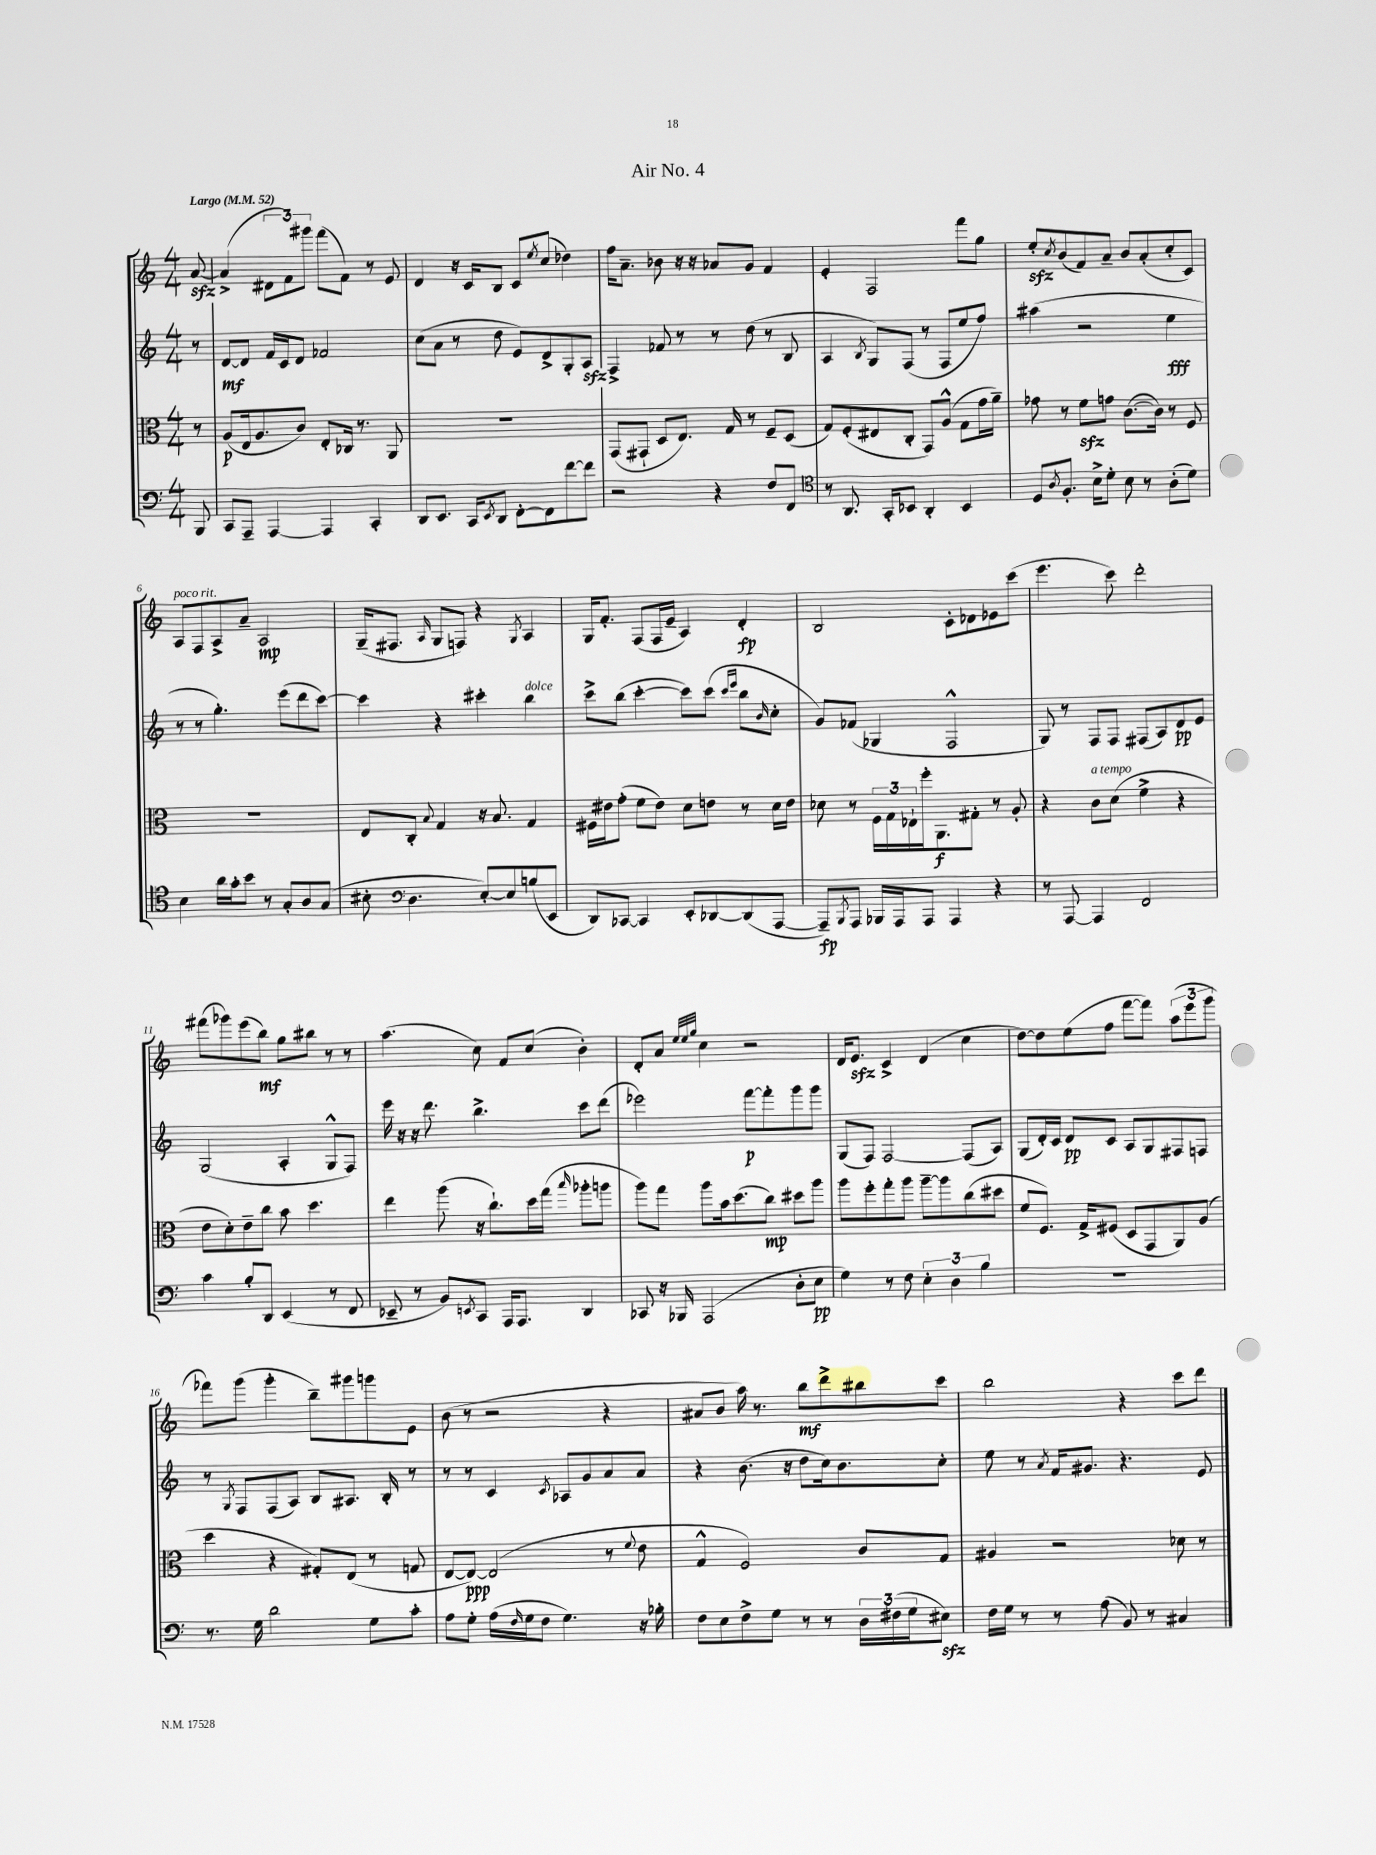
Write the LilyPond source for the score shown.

\header { title = "Air No. 4" }
<<
\new StaffGroup <<
\new Staff = "s0" {
    \clef treble \key c \major \numericTimeSignature \time 4/4 \partial 8 \tempo "Largo" 4 = 52
    a'8~\sfz |
    a'4->( \tuplet 3/2 { dis'8 f'8) gis'''8 } f'''8( f'8) r8 e'8 |
    d'4 r16 c'16 b8 c'8 \acciaccatura { e''8 } c''8( des''4) |
    f''16 a'8.-- bes'8 r16 r16 aes'8 g'8 f'4 |
    e'4-. f2 f'''8 g''8 |
    e''8-.\sfz \acciaccatura { c''8 } b'8( f'8) a'8-- b'8 a'8-.( c''8-. c'8) |
    a8^\markup { \italic "poco rit." } f8 a8-> a'8-- a2\mp |
    g16--( fis8. \grace { a16 } g8 f8) r4 \acciaccatura { g8 } a4 |
    g16 f'8.-. f8( f16 e'16-- a4) d'4-.\fp |
    b2 c'8-. des'8 ees'8 c'''8( |
    e'''4. c'''8) d'''2-. |
    fis'''8( ges'''8) e'''8( b''8\mf) g''8 bis''8 r8 r8 |
    a''4.( c''8) f'8 c''8( b'4-.) |
    d'8-. a'8 \grace { e''32 e''32 g''32 } c''4 r2 |
    d'16 e'8.\sfz c'4-> d'4( c''4 |
    d''8~) d''8 e''8( f''8 f'''8~ f'''8) \tuplet 3/2 { a''8( e'''8 g'''8 } |
    fes'''8) g'''8( g'''4-. b''8--) gis'''8 g'''8 e'8 |
    b'8( r8 r2 r4 |
    ais'8 b'8 a''16) r8. b''8\mf d'''8-> bis''8 c'''8 |
    b''2 r4 c'''8 d'''8 \bar "|." |
}
\new Staff = "s1" {
    \clef treble \key c \major \numericTimeSignature \time 4/4 \partial 8
    r8 |
    d'8~\mf d'8 f'16 c'16 d'8 fes'2 |
    c''8( a'8 r8 d''8 e'8) d'8-> g8-. a8\sfz |
    f4-> fes'8 r8 r8 d''8( r8 b8 |
    a4 \acciaccatura { b8 } g8) f8( r8 f8 e''8 f''8) |
    ais''4( r2 e''4\fff |
    r8 r8 g''4.-.) e'''8( d'''8 c'''8~) |
    c'''4 r4 cis'''4-. b''4^\markup { \italic "dolce" } |
    c'''8-> b''8( c'''4~-. c'''8) c'''8( \grace { c'''16 e'''16 } b''8 \grace { b'16 } c''8-. |
    g'8) fes'8( ges4 f2-^ |
    g8) r8 f8 f8 fis8( a8) d'8\pp e'8 |
    g2( a4-. g8-^ f8) |
    e'''16 r16 r16 d'''8. b''4.-> c'''8 d'''8( |
    ees'''2) f'''8~\p f'''8-. g'''8 g'''8 |
    g8( f8) f2~ f8( a8) |
    g8( d'16-.) c'16 d'8\pp c'8 a8 g8 fis8 f8 |
    r8 \acciaccatura { g8 } f8 f8( a8) b8 ais8. b16-. r8 |
    r8 r8 c'4 \acciaccatura { c'8 } aes8 g'8 a'8 a'8 |
    r4 b'8.( r16 d''8 c''16) b'8. c''8-. |
    e''8 r8 \acciaccatura { a'8 } f'16 gis'8. r4. e'8 \bar "|." |
}
\new Staff = "s2" {
    \clef alto \key c \major \numericTimeSignature \time 4/4 \partial 8
    r8 |
    a8\p( e16 a8. c'8) e8-. ces16 r8. a,8 |
    R1 |
    g,8( gis,8-! d8 e8.) g16 r8 f8-- d8( |
    g8) f8-.( eis8 c8-. g,8) a8-^( g8 g'16 a'16--) |
    ges'8 r8 f'8\sfz g'8 c'8.~( c'16) r8 f8 |
    R1 |
    e8 c8-. \appoggiatura { b8 } g4 r16 b8. g4 |
    fis16 eis'16 g'8-.( f'8 eis'8) d'8 e'8 r8 d'16 e'16 |
    des'8 r8 \tuplet 3/2 { f16 g16 ees16-! } f''16-. a,8.\f gis8-. r8 a8-. |
    r4 c'8^\markup { \italic "a tempo" } d'8( f'4-> r4 |
    e'8 d'8-.) e'8-- c''8 b'8 d''4. |
    e''4 a''8( r16 c''8.-!) d''16 g''16( \grace { b''16 } aes''8-. a''8 |
    a''8) g''8 a''8 b'16 d''8.( c''8\mp) dis''8 a''8 |
    a''8 f''8-. g''8-. a''8 a''8~-- a''8 c''8( dis''8 |
    f'8 f8.) g16-> fis8( d8 g,8 a,8) a8( |
    d''4 r4 gis8-.) e8( r8 g8 |
    e8~ e8~\ppp) e2( r8 \appoggiatura { f'8 } e'8 |
    g4-^ f2) c'8 g8 |
    ais4 r2 des'8 r8 \bar "|." |
}
\new Staff = "s3" {
    \clef bass \key c \major \numericTimeSignature \time 4/4 \partial 8
    b,,8 |
    c,8 a,,8-- a,,4~ a,,4 c,4-. |
    d,8 e,8. c,16 \acciaccatura { e,8 } d,8 f,8~-. f,8 f'8~ f'8 |
    r2 r4 f8 f,8 |
    \clef tenor r8 a,8. g,16-. bes,8 a,4-. bes,4 |
    d8 \acciaccatura { a8 } f8.-. b16-> d'8-. b8 r8 a8-.( d'8) |
    b4 a'16 g'16-. b'8 r8 g8-. a8 g8( |
    bis8-. \clef bass d4. e8~-.) e8 b8( e,8 |
    d,8) ces,8~ ces,4 e,8-. des,8~ des,8( a,,8~ |
    a,,8--\fp) \acciaccatura { b,,8 } a,,8 bes,,16 a,,16 a,,8 a,,4 r4 |
    r8 a,,8~ a,,4 f,2 |
    c'4 b8-. d,8 e,4( r8 f,8 |
    ees,8-- r8 b,8) \acciaccatura { e,8 } c,8 a,,16 a,,8. d,4 |
    ces,8 r16 bes,,16 a,,2( d8-. e8\pp |
    g4) r8 f8 \tuplet 3/2 { e4-. d4 b4 } |
    R1 |
    r8. g16 d'2 g8 c'8-. |
    a8 g8-. a16( \grace { f16 } g16 f8 g4.) r16 bes16-. |
    f8 e8 f8-> g8 r8 r8 \tuplet 3/2 { d16 fis16( g16 } eis8\sfz) |
    f16 g16 r8 r8 a8( b,8) r8 cis4 \bar "|." |
}
>>
>>
